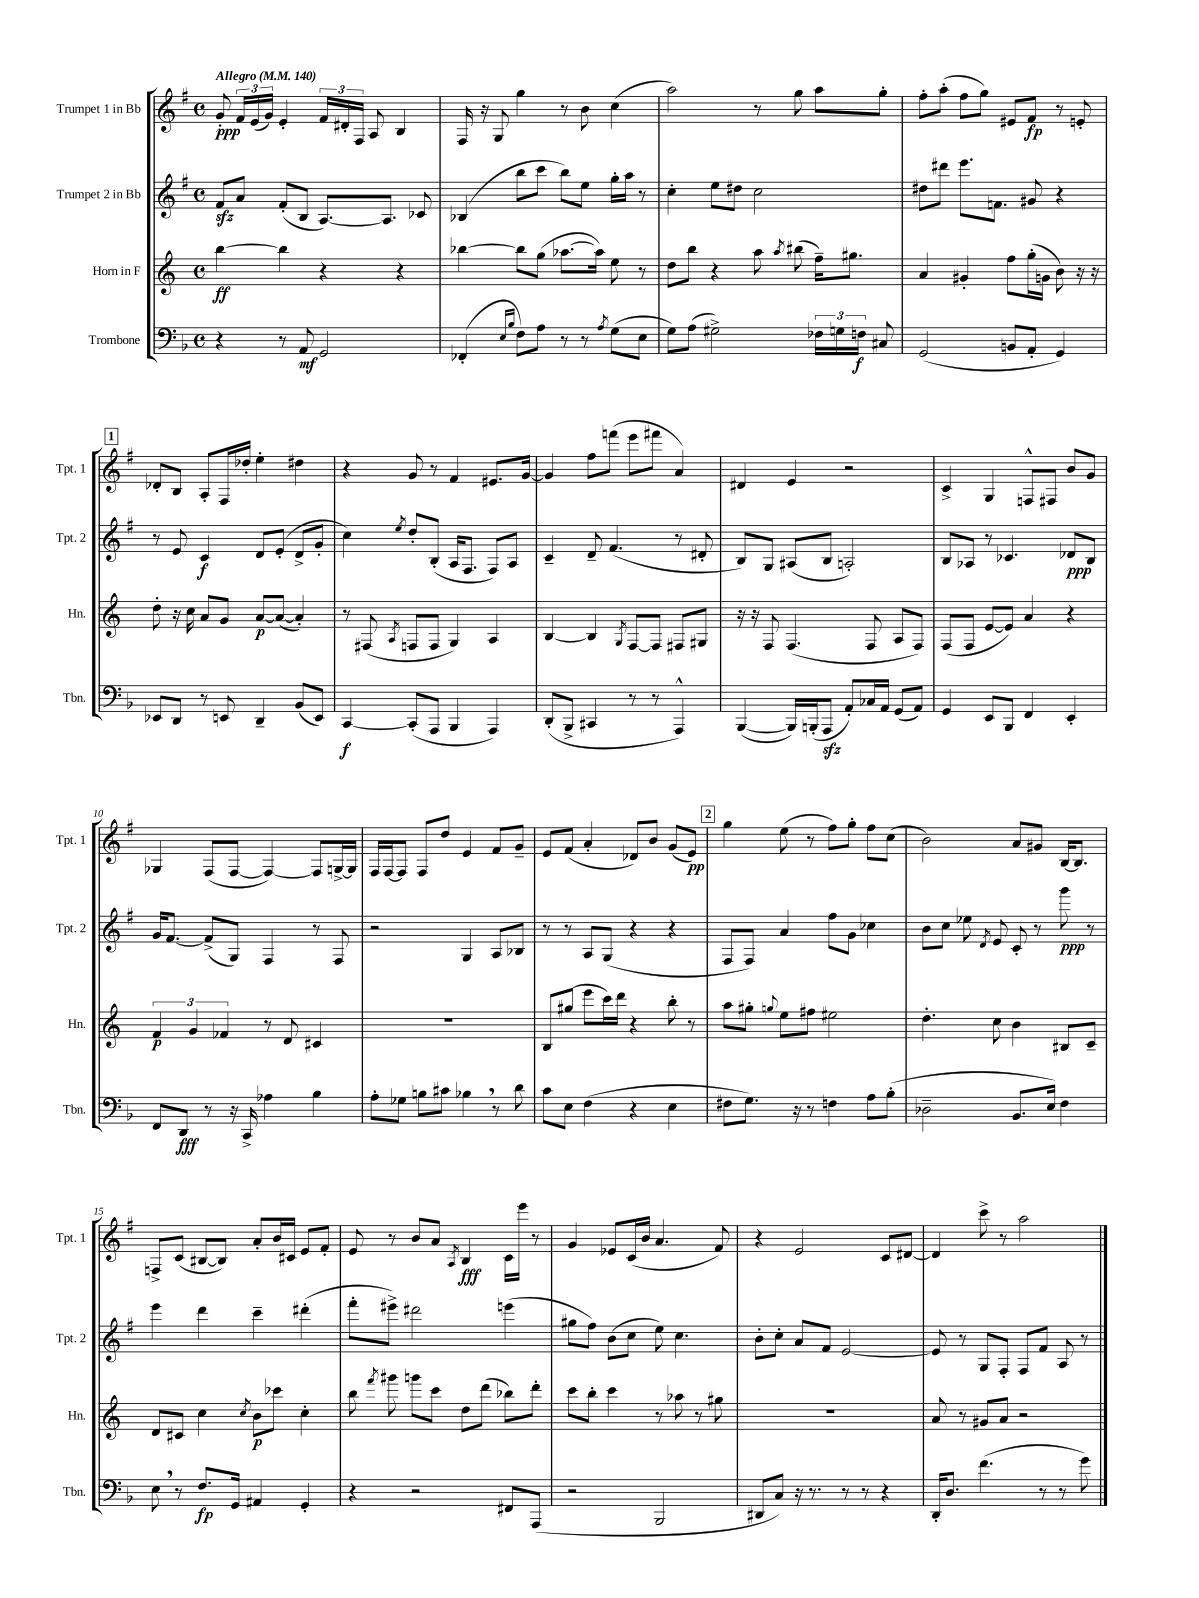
<<
\new StaffGroup <<
\new Staff = "s0" \with { instrumentName = "Trumpet 1 in Bb" shortInstrumentName = "Tpt. 1" } {
    \clef treble \key g \major \defaultTimeSignature \time 4/4 \tempo "Allegro" 4 = 140
    \autoBeamOff g'8-.\ppp \tuplet 3/2 { fis'16[ e'16( g'16]) } e'4-. \tuplet 3/2 { fis'16[ dis'16-. fis16] } a8 b4 |
    fis16 r16 g8 g''4 r8 b'8 c''4( |
    a''2) r8 g''8 a''8[ g''8]-. |
    fis''8[-. a''8]-.( fis''8[ g''8]) eis'8[ fis'8]\fp r8 e'8-. |
    \mark \markup { \box "1" } des'8[-. b8] a8[-. fis16 des''16]-. e''4-. dis''4 |
    r4 g'8 r8 fis'4 eis'8.[ g'16]~ |
    g'4 fis''8[ f'''8]( e'''8[ fis'''8] a'4) |
    dis'4 e'4 r2 |
    c'4-> g4 f8[-^ fis8] b'8[ g'8] |
    ges4 fis8[( fis8]~ fis4~) fis8[ g16~-> g16] |
    fis16[ fis16~ fis8] fis8[ d''8] e'4 fis'8[ g'8]-- |
    e'8[ fis'8]( a'4-. des'8[) b'8] g'8[( e'8]\pp) |
    \mark \markup { \box "2" } g''4 e''8( r8 fis''8[) g''8]-. fis''8[ c''8]( |
    b'2) a'8[ gis'8] b16[~ b8.] |
    f8[-> c'8]( bis8[~ bis8]) a'8[-. b'16 cis'16] e'8[ fis'8]-. |
    e'8 r8 b'8[ a'8] \acciaccatura { a8 } b4\fff c'16[ e'''16] r8 |
    g'4 ees'8[ c'16( b'16] a'4. fis'8) |
    r4 e'2 c'8[ dis'8]~ |
    dis'4 c'''8-> r8 a''2 \bar "|." |
}
\new Staff = "s1" \with { instrumentName = "Trumpet 2 in Bb" shortInstrumentName = "Tpt. 2" } {
    \clef treble \key g \major \defaultTimeSignature \time 4/4
    \autoBeamOff fis'8[\sfz a'8] fis'8[-.( b8] a8.[~) a8.] ces'8 |
    bes4( b''8[ c'''8] b''8[) e''8] g''16[-. a''16] r8 |
    c''4-. e''8[ dis''8] c''2 |
    dis''8[ dis'''8] e'''8.[ f'8.] gis'8 r4 |
    \mark \markup { \box "1" } r8 e'8 c'4\f d'8[ e'8]-.( d'8[-> g'8]-. |
    c''4) \acciaccatura { e''8 } d''8[-. b8]-.( a16[ fis8.] fis8[) a8] |
    c'4-- d'8-- fis'4.( r8 dis'8-. |
    b8[) g8] ais8[( b8] a2-.) |
    b8[ aes8] r8 ces'4. des'8[\ppp b8] |
    g'16[ fis'8.]~ fis'8[->( g8]) fis4 r8 fis8 |
    r2 g4 a8[ bes8] |
    r8 r8 a8[ g8]( r4 r4 |
    \mark \markup { \box "2" } fis8[ fis8]) a'4 fis''8[ g'8] ces''4 |
    b'8[ c''8] ees''8 \acciaccatura { d'8 } e'8 c'8-. r8 g'''8\ppp r8 |
    e'''4 d'''4 c'''4-- dis'''4-.( |
    fis'''8[-. eis'''8]->) dis'''2 e'''4( |
    gis''8[ fis''8]) b'8[( c''8] e''8) c''4. |
    b'8[-. c''8]-. a'8[ fis'8] e'2~ |
    e'8 r8 g8[ fis8]-. fis8[ fis'8] a8 r8 \bar "|." |
}
\new Staff = "s2" \with { instrumentName = "Horn in F" shortInstrumentName = "Hn." } {
    \clef treble \key c \major \defaultTimeSignature \time 4/4
    \autoBeamOff b''4~\ff b''4 r4 r4 |
    bes''4~ bes''8[ g''8]( aes''8.[~ aes''16]) e''8 r8 |
    d''8[ b''8] r4 a''8 \acciaccatura { a''8 } bis''8( f''16[--) gis''8.] |
    a'4 gis'4-. f''8[ g''16-.( g'16] b'8) r16 r16 |
    \mark \markup { \box "1" } d''8-. r16 c''16 a'8[ g'8] a'8[~\p a'8]~( a'4-.) |
    r8 fis8( \acciaccatura { a8 } f8[ f8] g4) a4 |
    b4~ b4 \acciaccatura { g8 } f8[~ f8] fis8[ gis8] |
    r16 r16 f8 f4.( f8 a8[ f8]) |
    f8[( f8] e'8[~ e'8]) a'4 r4 |
    \tuplet 3/2 { f'4\p g'4 fes'4 } r8 d'8 cis'4 |
    R1 |
    b8[ gis''8]( e'''8[ c'''16) d'''16] r4 b''8-. r8 |
    \mark \markup { \box "2" } a''8[ gis''8]-. \appoggiatura { g''8 } e''8[ fis''8] eis''2 |
    d''4.-. c''8 b'4 bis8[ c'8]-- |
    d'8[ cis'8] c''4 \acciaccatura { c''8 } b'8[\p ces'''8] c''4-. |
    b''8 \acciaccatura { f'''8 } gis'''8 g'''8[ c'''8] d''8[ d'''8]( bes''8[) d'''8]-. |
    c'''8[ b''8]-. c'''4 r8 aes''8 r8 gis''8 |
    R1 |
    a'8 r8 gis'8[ a'8] r2 \bar "|." |
}
\new Staff = "s3" \with { instrumentName = "Trombone" shortInstrumentName = "Tbn." } {
    \clef bass \key f \major \defaultTimeSignature \time 4/4
    \autoBeamOff r4 r8 a,8\mf g,2 |
    fes,4-.( \grace { e16[ bes16] } f8[) a8] r8 r8 \acciaccatura { a8 } g8[( e8] |
    g8[) a8]( gis2->) \tuplet 3/2 { fes16[ g16 f16]\f } cis8 |
    g,2( b,8[ a,8]-. g,4) |
    \mark \markup { \box "1" } ees,8[ d,8] r8 e,8 d,4-- bes,8[( e,8]) |
    c,4~\f c,8[-.( a,,8] bes,,4 a,,4) |
    d,8[-.( bes,,8]-> cis,4 r8 r8 a,,4-^) |
    bes,,4~( bes,,16[) b,,16-.( a,,8]\sfz a,8[-.) ces16 a,16] g,8[( a,8]) |
    g,4 e,8[ bes,,8] f,4 e,4-. |
    f,8[ d,8]\fff r8 r16 c,16-> aes4 bes4 |
    a8[-. ges8] b8[ cis'8] bes4 \breathe r8 d'8 |
    c'8[ e8] f4( r4 e4 |
    \mark \markup { \box "2" } fis8[ g8.]) r16 r8 f4 a8[ bes8]-.( |
    des2-- bes,8.[ e16]) f4 |
    e8 \breathe r8 f8.[\fp g,16] ais,4 g,4-. |
    r4 r2 fis,8[ a,,8]( |
    r2 bes,,2 |
    dis,8[ c8]) r16 r8. r8 r8 r4 |
    d,16[-. d8.] f'4.( r8 r8 g'8) \bar "|." |
}
>>
>>
